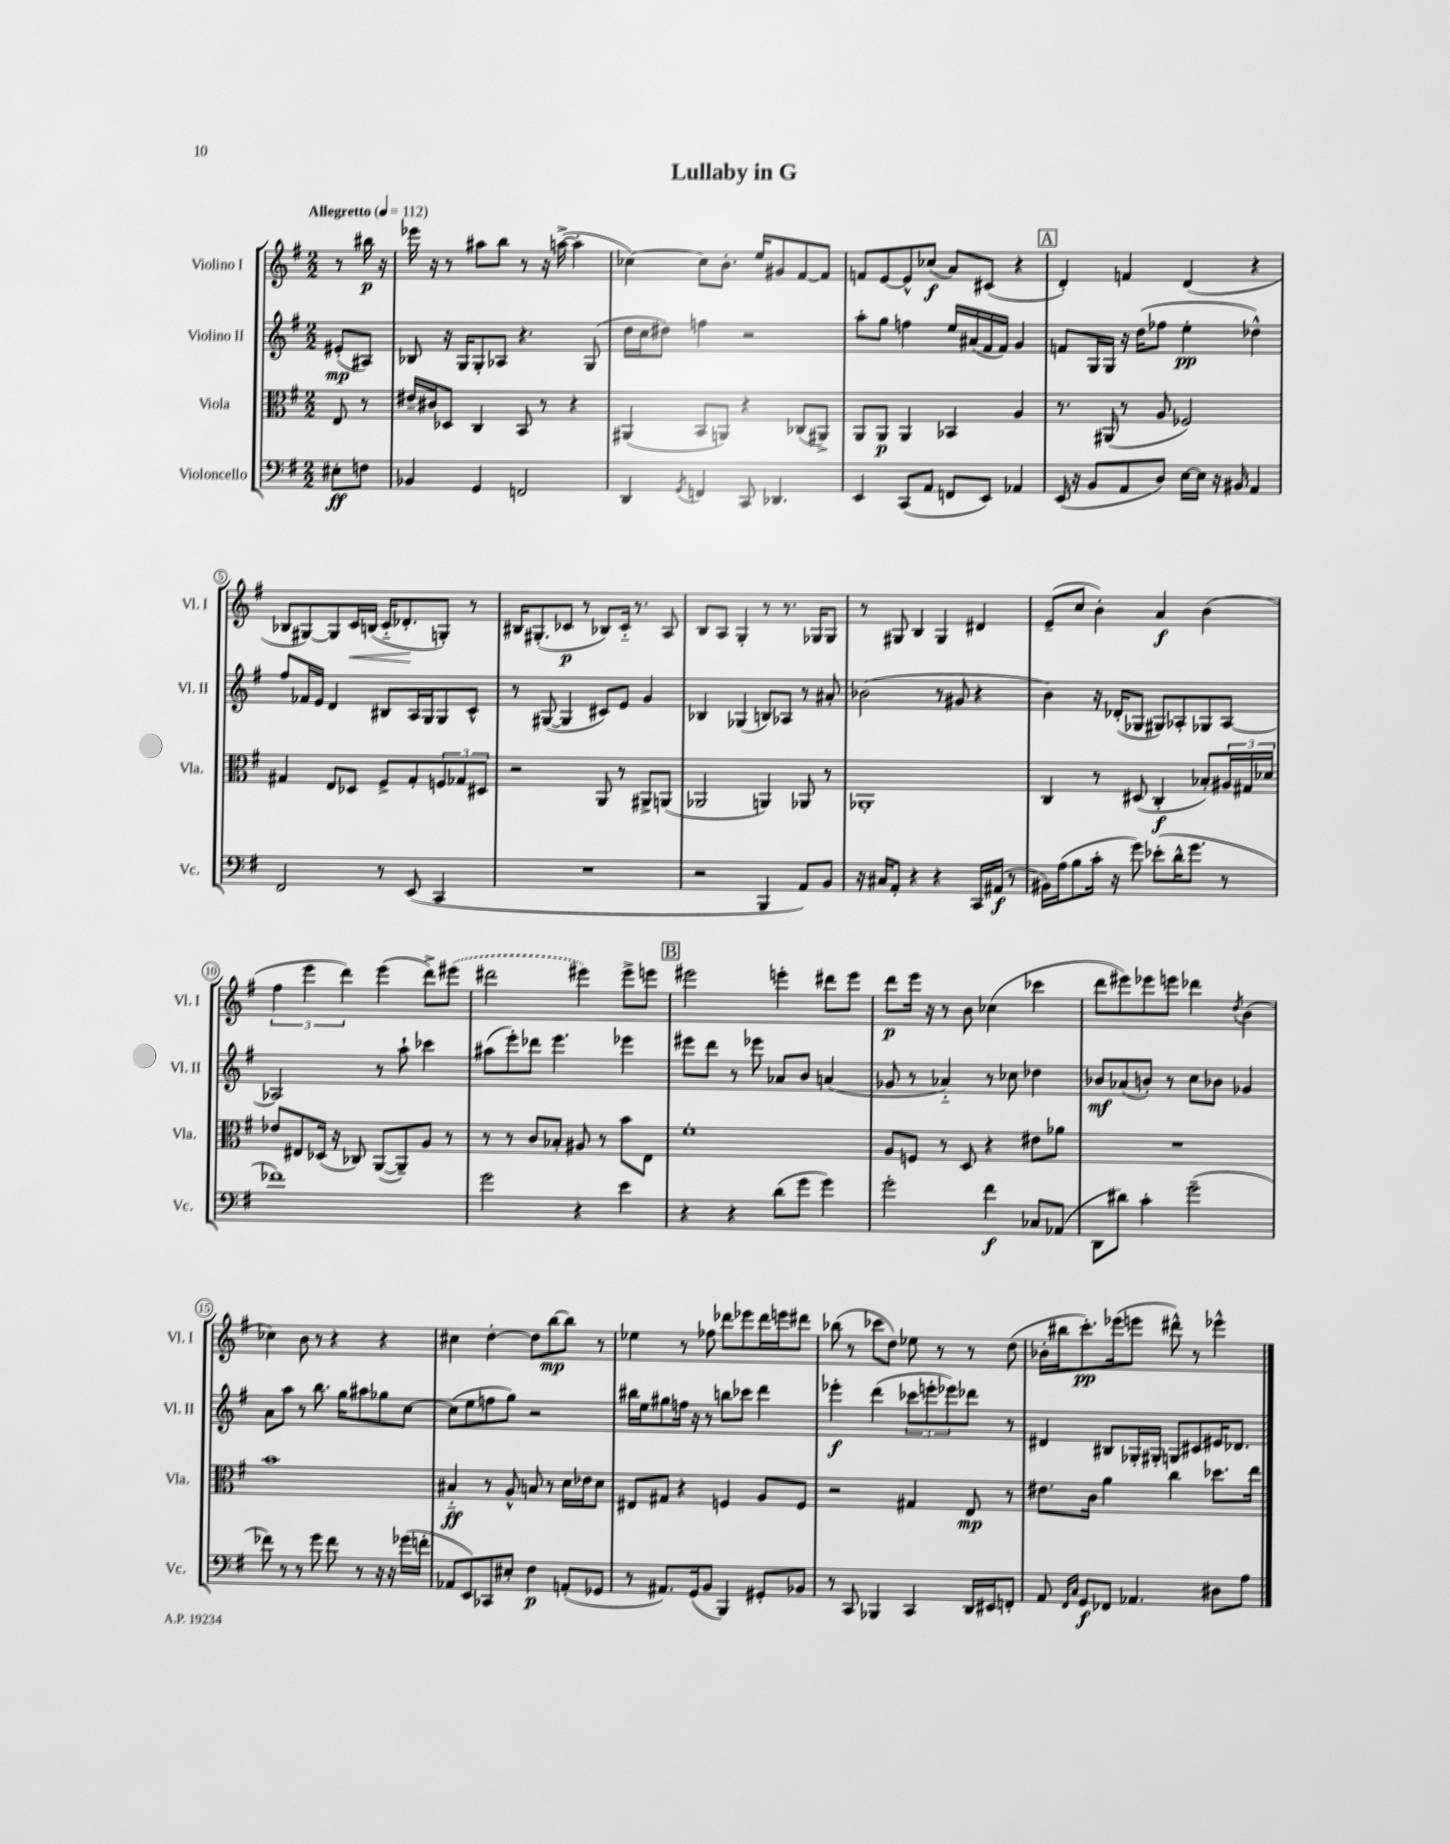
\header { title = "Lullaby in G" }
<<
\new StaffGroup <<
\new Staff = "s0" \with { instrumentName = "Violino I" shortInstrumentName = "Vl. I" } {
    \clef treble \key g \major \numericTimeSignature \time 2/2 \partial 4 \tempo "Allegretto" 4 = 112
    r8 bis''16\p r16 |
    ees'''16 r16 r8 ais''8 b''8 r8 r16 a''16~->( a''4-. |
    ces''4~) ces''8 b'8.-. e''16 gis'8 fis'8~ fis'8 |
    f'8 e'8~ e'8-^ ces''8\f( a'8) cis'8( r4 |
    \mark \markup { \box "A" } d'4-.) f'4 d'4( r4 |
    bes8 gis8~) gis8 c'16\< b16( c'16-_ des'8.-.\! g8-.) r8 |
    bis16 gis8.-.( ces'8\p r8 bes8) ces'16-_ r8. a8 |
    b8 a8 g4-. r8 r8. ges16 ges8 |
    r8 gis8 b4 gis4 dis'4 |
    e'8--( c''8 b'4-.) a'4\f b'4( |
    \tuplet 3/2 { fis''4 e'''4 d'''4) } e'''4( d'''8->) \once \slurDashed eis'''8( |
    dis'''2 eis'''4) eis'''8-> e'''8 |
    \mark \markup { \box "B" } eis'''2 e'''4-. dis'''8 e'''8 |
    d'''8\p e'''16 r16 r8 b'8 ces''4( ces'''4 |
    d'''8 eis'''8) ees'''8 e'''8 des'''4 \acciaccatura { d''8 } b'4( |
    ces''4) b'8 r8 r4 r4 |
    cis''4 d''4~-. d''8 b''8~\mp b''8 r8 |
    ees''4 r8 fes''8 des'''8 ees'''8 des'''16 e'''16 dis'''8 |
    bes''8( r8 ces'''8 d''8) ees''8 r8 r8 d''8( |
    bes'16-. bis''16 c'''8.-.\pp) ees'''16( e'''8 dis'''8-^) r8 ees'''4-^ \bar "|." |
}
\new Staff = "s1" \with { instrumentName = "Violino II" shortInstrumentName = "Vl. II" } {
    \clef treble \key g \major \numericTimeSignature \time 2/2 \partial 4
    eis'8-.\mp( ais8) |
    bes8 r16 g16 g8-. aes8 r4. g8( |
    d''16 c''16 dis''8) f''4 r2 |
    a''8-. g''8 f''4 e''16 ais'16( fis'16 fis'16) g'4 |
    \mark \markup { \box "A" } f'8 g16 g16 r16 d''16( fes''8 e''4-.\pp des''4-^) |
    fis''8 fes'16 e'16 d'4 bis8 a16 g16 g8 c'8-^ |
    r8 gis8~( gis4 cis'8) e'8 g'4 |
    bes4 ges4( b8) aes8 r8 ais'8-. |
    bes'2( r8 gis'8 r4 |
    b'4) r16 des'16-.( ges8 gis8) aes8-. ges8 aes8~ |
    aes2 r8 a''8-! ces'''4 |
    ais''8( e'''8-.) des'''8 e'''4. ees'''4 |
    \mark \markup { \box "B" } eis'''8 d'''8 r8 ees'''8 aes'8 b'8 a'4( |
    ges'8 r8 aes'4-_) r8 ces''8 des''4 |
    bes'8\mf aes'8( b'8-.) r8 c''8 bes'8 ges'4 |
    a'8 a''8 r8 b''8. g''16 ais''8 ges''8 c''8~ |
    c''8( e''8 f''8 g''8) r2 |
    bis''16 e''16 gis''8 f''16 r16 r8 b''8 ces'''8 d'''4 |
    ees'''4-.\f d'''4( \tuplet 3/2 { ces'''8 e'''8-. ees'''8) } des'''8 r8 |
    dis'4 bis8 ges16-. gis16-. g8 cis'8 eis'16 des'8. \bar "|." |
}
\new Staff = "s2" \with { instrumentName = "Viola" shortInstrumentName = "Vla." } {
    \clef alto \key g \major \numericTimeSignature \time 2/2 \partial 4
    e8 r8 |
    eis'16-- cis'16 des8 c4 b,8 r8 r4 |
    ais,4( b,8 a,8) r4 ces8( ais,8->) |
    a,8 a,8\p a,4 bes,4 a4 |
    \mark \markup { \box "A" } r8. ais,16( r8 a8 fes2) |
    gis4 e8 des8 fis8-> gis8-. \tuplet 3/2 { f8 ges8 dis8 } |
    r2 a,8 r8 ais,8-> a,8( |
    aes,2 a,4) aes,8 r8 |
    aes,1-. |
    c4 r8 dis8( c4-.\f bes8-.) \tuplet 3/2 { ais16 gis16 des'16 } |
    ees'8 eis8 des16( r16 ces8) a,8~( a,8--) a8 r8 |
    r8 r8 c'8 bes8-. ais8 r8 b'8 e8 |
    \mark \markup { \box "B" } fis'1-. |
    a8 f8 r8 d8 r4 eis'8 aes'8 |
    R1 |
    b'1 |
    bis4-_\ff r8 a8-^ b8 r8 d'16 ees'16 d'8 |
    eis8 gis8 r4 f4 a8 f8 |
    r2 gis4 e8\mp r8 |
    eis'8. c'16 a'4 c''4 des''8. e''16 \bar "|." |
}
\new Staff = "s3" \with { instrumentName = "Violoncello" shortInstrumentName = "Vc." } {
    \clef bass \key g \major \numericTimeSignature \time 2/2 \partial 4
    eis8-.\ff f8 |
    bes,4 g,4 f,2 |
    d,4 \acciaccatura { g,8 } f,4 c,8 des,4. |
    e,4 c,8( a,8 f,8 e,8) aes,4 |
    \mark \markup { \box "A" } e,16( r16 b,8 a,8 d8) e16~ e16 r16 bis,16 a,4 |
    fis,2 r8 e,8( c,4 |
    R1 |
    r2 b,,4 a,8) b,8 |
    r16 cis16 a,8-. r4 r4 c,16 ais,16\f( r8 |
    bis,16) a16( b8 c'16-. r16 g'8) ees'8-.( d'16-^ g'8. r8 |
    fes'1) |
    g'2 r4 e'4 |
    \mark \markup { \box "B" } r4 r4 d'8( g'8 g'4) |
    g'2-. fis'4\f ces8 aes,8( |
    d,8 dis'8) c'4-. g'2--( |
    fes'8) r8 r8 g'8 fes'8 r8 r16 r16 ges'16( f'16-. |
    aes,8 e,8) ces,8 eis8-. fis4\p a,8-.( ges,8 |
    r8 ais,8.) g,16( b,8 b,,4) gis,8-. bes,8 |
    r8 c,8 bes,,4 c,4 d,16 eis,16 f,8-. |
    a,8 \grace { fis,16 c16 } g,8\f fes,8 aes,4. dis8 a8 \bar "|." |
}
>>
>>
\layout { \context { \Score \override BarNumber.stencil = #(make-stencil-circler 0.1 0.3 ly:text-interface::print) } }
